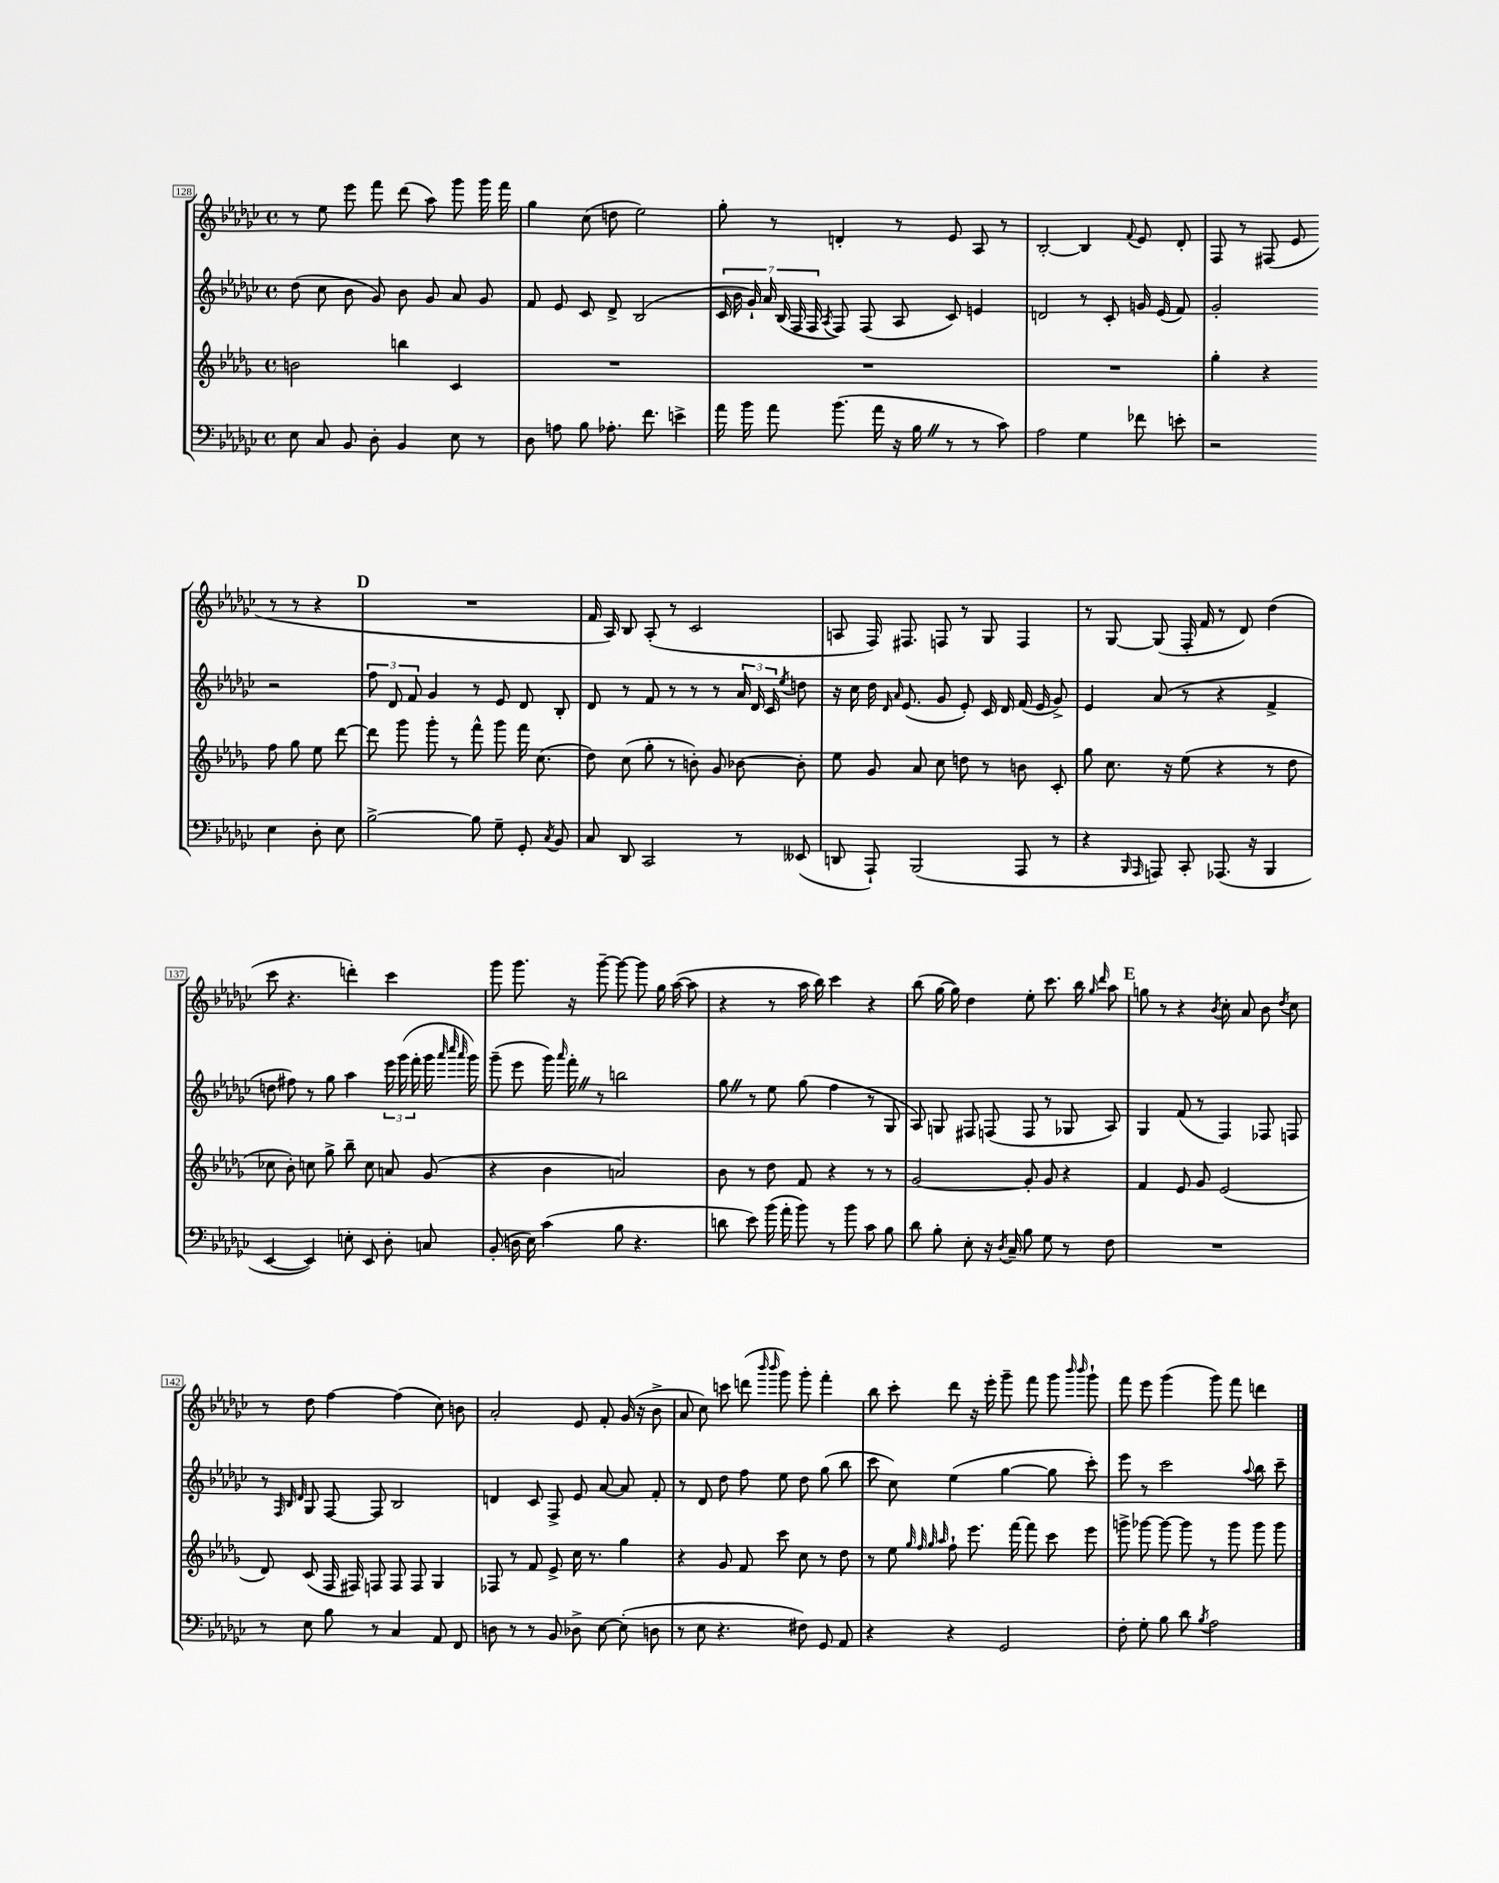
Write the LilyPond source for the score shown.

<<
\new StaffGroup <<
\new Staff = "s0" {
    \clef treble \key ges \major \defaultTimeSignature \time 4/4
    \autoBeamOff r8 ees''8 ees'''8 f'''8 des'''8( aes''8) ges'''8 ges'''16 f'''16 |
    ges''4 ces''8( d''8 ees''2) |
    ges''8-. r8 d'4-. r8 ees'8 aes8 r8 |
    bes2~-. bes4 \appoggiatura { f'8 } ees'8 des'8-. |
    f8 r8 fis8( ees'8 r8 r8 r4 |
    \mark \markup { \bold "D" } R1 |
    f'16 aes16) bes8 aes8-.( r8 ces'2 |
    a8 f16) fis8. f8 r8 ges8 f4 |
    r8 ges8~ ges8( f16-. f'16 r8 des'8) des''4( |
    ces'''8 r4. d'''4-.) ces'''4 |
    ges'''8 ges'''8. r16 ges'''8~-- ges'''8~ ges'''8 ges''16 aes''16~( aes''8 |
    r4 r8 aes''16 bes''16) ces'''4 r4 |
    bes''8( ges''16~ ges''16) des''4 ees''8-. ces'''8. bes''16 \grace { ges''16 des'''16 } aes''8 |
    \mark \markup { \bold "E" } g''8 r8 r4 \acciaccatura { bes'8 } ces''8-. aes'8 bes'8 \acciaccatura { des''8 } ces''8 |
    r8 des''8 f''4~ f''4( ces''8) b'8 |
    aes'2-. ees'8 f'8-. ges'16( r16 bes'8-> |
    aes'8 ces''8) c'''8 d'''8( \grace { bes'''16 bes'''16 } ges'''8) ges'''8-. f'''4-. |
    bes''8 ces'''8-. des'''8 r16 ees'''16-. ges'''8-- f'''8 ges'''8 \grace { bes'''16 bes'''16 } ges'''8-! |
    f'''8 ees'''8 ges'''4( ges'''8) f'''8 d'''4 \bar "|." |
}
\new Staff = "s1" {
    \clef treble \key ges \major \defaultTimeSignature \time 4/4
    \autoBeamOff des''8( ces''8 bes'8 ges'8) bes'8 ges'8 aes'8 ges'8 |
    f'8 ees'8 ces'8 des'8-> bes2( |
    \tuplet 7/4 { ces'16 bes'16 ges'16-!) aes'16 bes16( f16 f16 } \acciaccatura { aes8 } f8) f8( aes8 ces'8) e'4 |
    d'2 r8 ces'8-. g'16 ees'16( f'8) |
    ges'2-. r2 |
    \mark \markup { \bold "D" } \tuplet 3/2 { f''8 des'8 f'8 } ges'4 r8 ees'8 des'8 bes8-. |
    des'8 r8 f'8 r8 r8 r8 \tuplet 3/2 { aes'16 des'16 ces'16 } \acciaccatura { ees''8 } d''8 |
    r16 ces''16 des''16 \grace { des'16 aes'16 } ees'8.( ges'8 ees'8-.) ces'16 des'16 f'16( ees'16 ges'8->) |
    ees'4 aes'8( r8 r4 f'4-> |
    d''8 fis''8) r8 ges''8 aes''4 \tuplet 3/2 { ees'''16 ges'''16( f'''16-. } ges'''16 \grace { aes'''32 ces''''32 aes'''32 } ges'''16) |
    ges'''8--( ees'''8 ges'''16) \grace { aes'''16 } f'''16-. \once \override BreathingSign.text = \markup { \musicglyph "scripts.caesura.straight" } \breathe r8 b''2 |
    ges''8 \once \override BreathingSign.text = \markup { \musicglyph "scripts.caesura.straight" } \breathe r8 ees''8 ges''8( f''4 r8 ges8 |
    aes8) g8 fis8 f8( f8 r8 ges8 aes8) |
    \mark \markup { \bold "E" } ges4 f'8( r8 f4) fes8 f8 |
    r8 \grace { f32 bes32 des'32 } ges8 f8~ f8 bes2 |
    d'4 ces'8 f8-> ees'8 aes'8~ aes'8 f'8-. |
    r8 des'8 des''8 f''8 ees''8 des''8 ges''8( bes''8 |
    ces'''8 ces''8) ees''4( ges''4~ ges''8 ces'''8-.) |
    ees'''8 r8 ces'''2 \appoggiatura { aes''8 } bes''8 ces'''8-- \bar "|." |
}
\new Staff = "s2" {
    \clef treble \key des \major \defaultTimeSignature \time 4/4
    \autoBeamOff b'2 b''4 c'4 |
    R1 |
    R1 |
    R1 |
    ges''4-. r4 f''8 ges''8 ees''8 des'''8~ |
    \mark \markup { \bold "D" } des'''8 ges'''8 ges'''8-. r8 f'''8-^ ges'''8 f'''16 c''8.( |
    des''8) c''8( ges''8-. r8 b'8-.) ges'8 bes'8~ bes'8-. |
    ees''8 ges'8 aes'8 c''8 d''8 r8 b'8 c'8-. |
    ges''8 c''8. r16 ees''8( r4 r8 des''8 |
    ces''8 bes'8-.) c''8 ges''8-> bes''8-- c''8 a'8 ges'8( |
    r4 bes'4 a'2) |
    bes'8 r8 des''8 f'8 r4 r8 r8 |
    ges'2~ ges'8-. ges'8 r4 |
    \mark \markup { \bold "E" } f'4 ees'8 ges'8 ees'2( |
    des'8) c'8( f16 fis16) f8 f8 f8 ges4 |
    fes8 r8 f'8 ees'8-> c''16 r8. ges''4 |
    r4 ges'8 f'8 c'''8 c''8 r8 des''8 |
    r8 ees''8 \grace { ges''32 f''32 ges''32 aes''32 } f''8-! ees'''8. f'''16~ f'''8 c'''8 ees'''8 |
    g'''8-> ges'''8~ ges'''8~ ges'''8 r8 ges'''8 ges'''8 ges'''8 \bar "|." |
}
\new Staff = "s3" {
    \clef bass \key ges \major \defaultTimeSignature \time 4/4
    \autoBeamOff ees8 ces8 bes,8 des8-. bes,4 ees8 r8 |
    des8 a8 bes8 aes8.-. f'8. e'4-> |
    aes'16 bes'16 aes'8 bes'8.( aes'16 r16 bes16 \once \override BreathingSign.text = \markup { \musicglyph "scripts.caesura.straight" } \breathe r8 r8 ces'8) |
    aes2 ges4 fes'8 e'8-. |
    r2 ees4 des8-. ees8 |
    \mark \markup { \bold "D" } bes2~-> bes8 ges8-- ges,8-. \acciaccatura { ces8 } bes,8 |
    ces8 des,8 ces,2 r8 eeses,8( |
    d,8 aes,,8-!) bes,,2( aes,,8 r8 |
    r4 \grace { bes,,16 aes,,16 } a,,8) ces,8-. aes,,8.( r16 bes,,4 |
    ees,4~ ees,4) e8-. ees,8 des8-. c8 |
    bes,8-.( d16 ees16) ces'4( bes8 r4. |
    d'8 ees'8) bes'16( aes'16-. bes'8) r8 bes'8 ces'8 bes8 |
    des'8 bes8-. ees8-. r16 \acciaccatura { des8 } ces16-- bes8 ges8 r8 f8 |
    \mark \markup { \bold "E" } R1 |
    r8 ees8 bes8 r8 ces4 aes,8 f,8 |
    d8 r8 r8 bes,8 des8-> ees8~ ees8-.( d8 |
    r8 ees8 r4. fis8) ges,8 aes,8 |
    r4 r4 ges,2 |
    f8-. ges8-. bes8 des'8 \acciaccatura { bes8 } aes2 \bar "|." |
}
>>
>>
\layout { \context { \Score currentBarNumber = #128 \override BarNumber.stencil = #(make-stencil-boxer 0.1 0.3 ly:text-interface::print) } }
